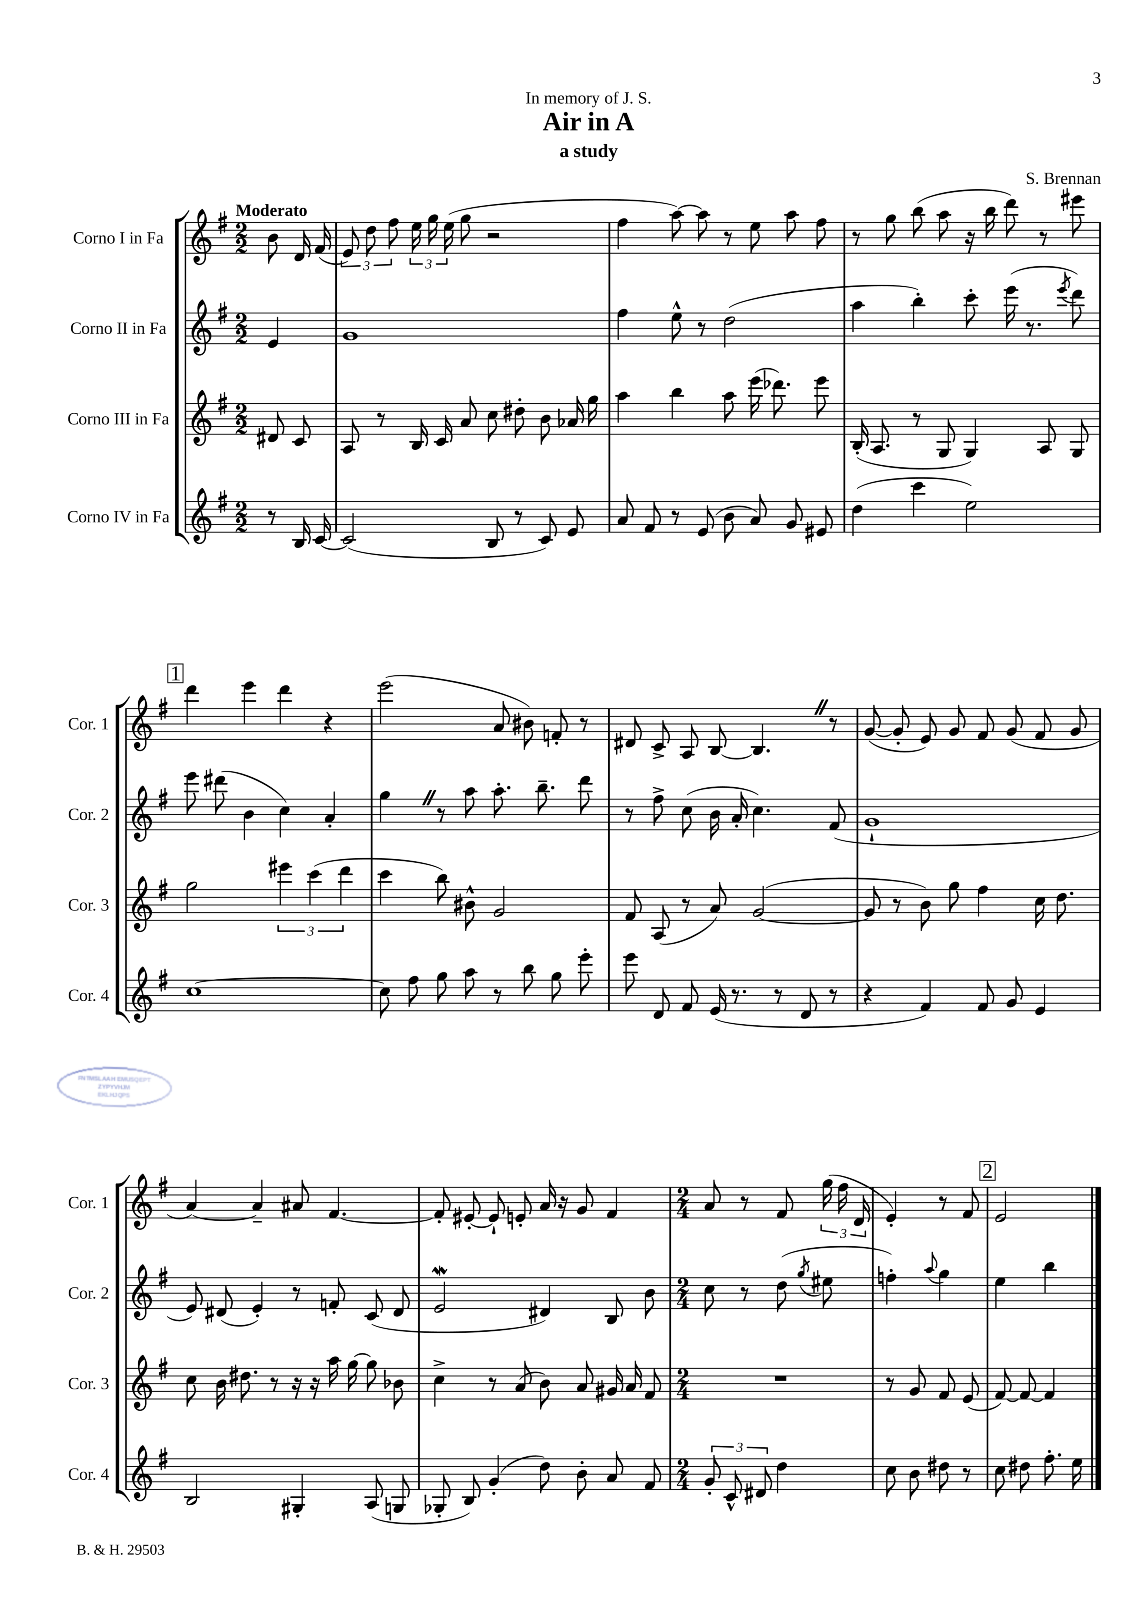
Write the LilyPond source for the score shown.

\header { title = "Air in A" composer = "S. Brennan" subtitle = "a study" dedication = "In memory of J. S." }
<<
\new StaffGroup <<
\new Staff = "s0" \with { instrumentName = "Corno I in Fa" shortInstrumentName = "Cor. 1" } {
    \clef treble \key g \major \numericTimeSignature \time 2/2 \partial 4 \tempo "Moderato"
    \autoBeamOff b'8 d'16 fis'16( |
    \tuplet 3/2 { e'8) d''8 fis''8 } \tuplet 3/2 { e''16 g''16 e''16( } g''8 r2 |
    fis''4 a''8~) a''8 r8 e''8 a''8 fis''8 |
    r8 g''8 b''8( a''8 r16 b''16 d'''8) r8 eis'''8 |
    \mark \markup { \box "1" } d'''4 e'''4 d'''4 r4 |
    e'''2( a'8 bis'8) f'8-. r8 |
    dis'8 c'8-> a8 b8~ b4. \once \override BreathingSign.text = \markup { \musicglyph "scripts.caesura.straight" } \breathe r8 |
    g'8~( g'8-. e'8) g'8 fis'8 g'8( fis'8 g'8 |
    a'4~) a'4-- ais'8 fis'4.~ |
    fis'8-. eis'8~-. eis'8-! e'8-. a'16 r16 g'8 fis'4 |
    \numericTimeSignature \time 2/4 a'8 r8 fis'8 \tuplet 3/2 { g''16( fis''16 d'16 } |
    e'4-.) r8 fis'8 |
    \mark \markup { \box "2" } e'2 \bar "|." |
}
\new Staff = "s1" \with { instrumentName = "Corno II in Fa" shortInstrumentName = "Cor. 2" } {
    \clef treble \key g \major \numericTimeSignature \time 2/2 \partial 4
    \autoBeamOff e'4 |
    g'1 |
    fis''4 e''8-^ r8 d''2( |
    a''4 b''4-.) c'''8-. e'''16( r8. \acciaccatura { e'''8 } d'''8) |
    \mark \markup { \box "1" } e'''8 dis'''8( b'4 c''4) a'4-. |
    g''4 \once \override BreathingSign.text = \markup { \musicglyph "scripts.caesura.straight" } \breathe r8 a''8 a''8.-. b''8.-- d'''8 |
    r8 fis''8-> c''8( b'16 a'16-. c''4.) fis'8( |
    g'1-! |
    e'8) dis'8( e'4-.) r8 f'8-. c'8( dis'8 |
    e'2\mordent dis'4) b8 b'8 |
    \numericTimeSignature \time 2/4 c''8 r8 d''8( \acciaccatura { g''8 } eis''8 |
    f''4-.) \appoggiatura { a''8 } g''4 |
    \mark \markup { \box "2" } e''4 b''4 \bar "|." |
}
\new Staff = "s2" \with { instrumentName = "Corno III in Fa" shortInstrumentName = "Cor. 3" } {
    \clef treble \key g \major \numericTimeSignature \time 2/2 \partial 4
    \autoBeamOff dis'8 c'8 |
    a8 r8 b16 c'16 a'8 c''8 dis''8-. b'8 aes'16 g''16 |
    a''4 b''4 a''8 e'''16( des'''8.) e'''8 |
    b16-.( a8. r8 g8 g4) a8 g8 |
    \mark \markup { \box "1" } g''2 \tuplet 3/2 { eis'''4 c'''4( d'''4 } |
    c'''4 b''8) bis'8-^ g'2 |
    fis'8 a8( r8 a'8) g'2~( |
    g'8 r8 b'8) g''8 fis''4 c''16 d''8. |
    c''8 b'16 dis''8. r8 r16 r16 a''16 g''16~ g''8 bes'8 |
    c''4-> r8 a'8( b'8) a'8 gis'16 a'16 fis'8 |
    \numericTimeSignature \time 2/4 R2 |
    r8 g'8 fis'8 e'8( |
    \mark \markup { \box "2" } fis'8~) fis'8~ fis'4 \bar "|." |
}
\new Staff = "s3" \with { instrumentName = "Corno IV in Fa" shortInstrumentName = "Cor. 4" } {
    \clef treble \key g \major \numericTimeSignature \time 2/2 \partial 4
    \autoBeamOff r8 b16 c'16~ |
    c'2( b8 r8 c'8) e'8 |
    a'8 fis'8 r8 e'8( b'8 a'8) g'8 eis'8 |
    d''4( c'''4 e''2) |
    \mark \markup { \box "1" } c''1~ |
    c''8 fis''8 g''8 a''8 r8 b''8 g''8 e'''8-. |
    e'''8 d'8 fis'8 e'16( r8. r8 d'8 r8 |
    r4 fis'4) fis'8 g'8 e'4 |
    b2 gis4-. a8( g8 |
    ges8-. b8) g'4-.( d''8) b'8-. a'8 fis'8 |
    \numericTimeSignature \time 2/4 \tuplet 3/2 { g'8-. c'8-^ dis'8 } d''4 |
    c''8 b'8 dis''8 r8 |
    \mark \markup { \box "2" } c''8 dis''8 fis''8.-. e''16 \bar "|." |
}
>>
>>
\layout { \context { \Score \remove "Bar_number_engraver" } }
